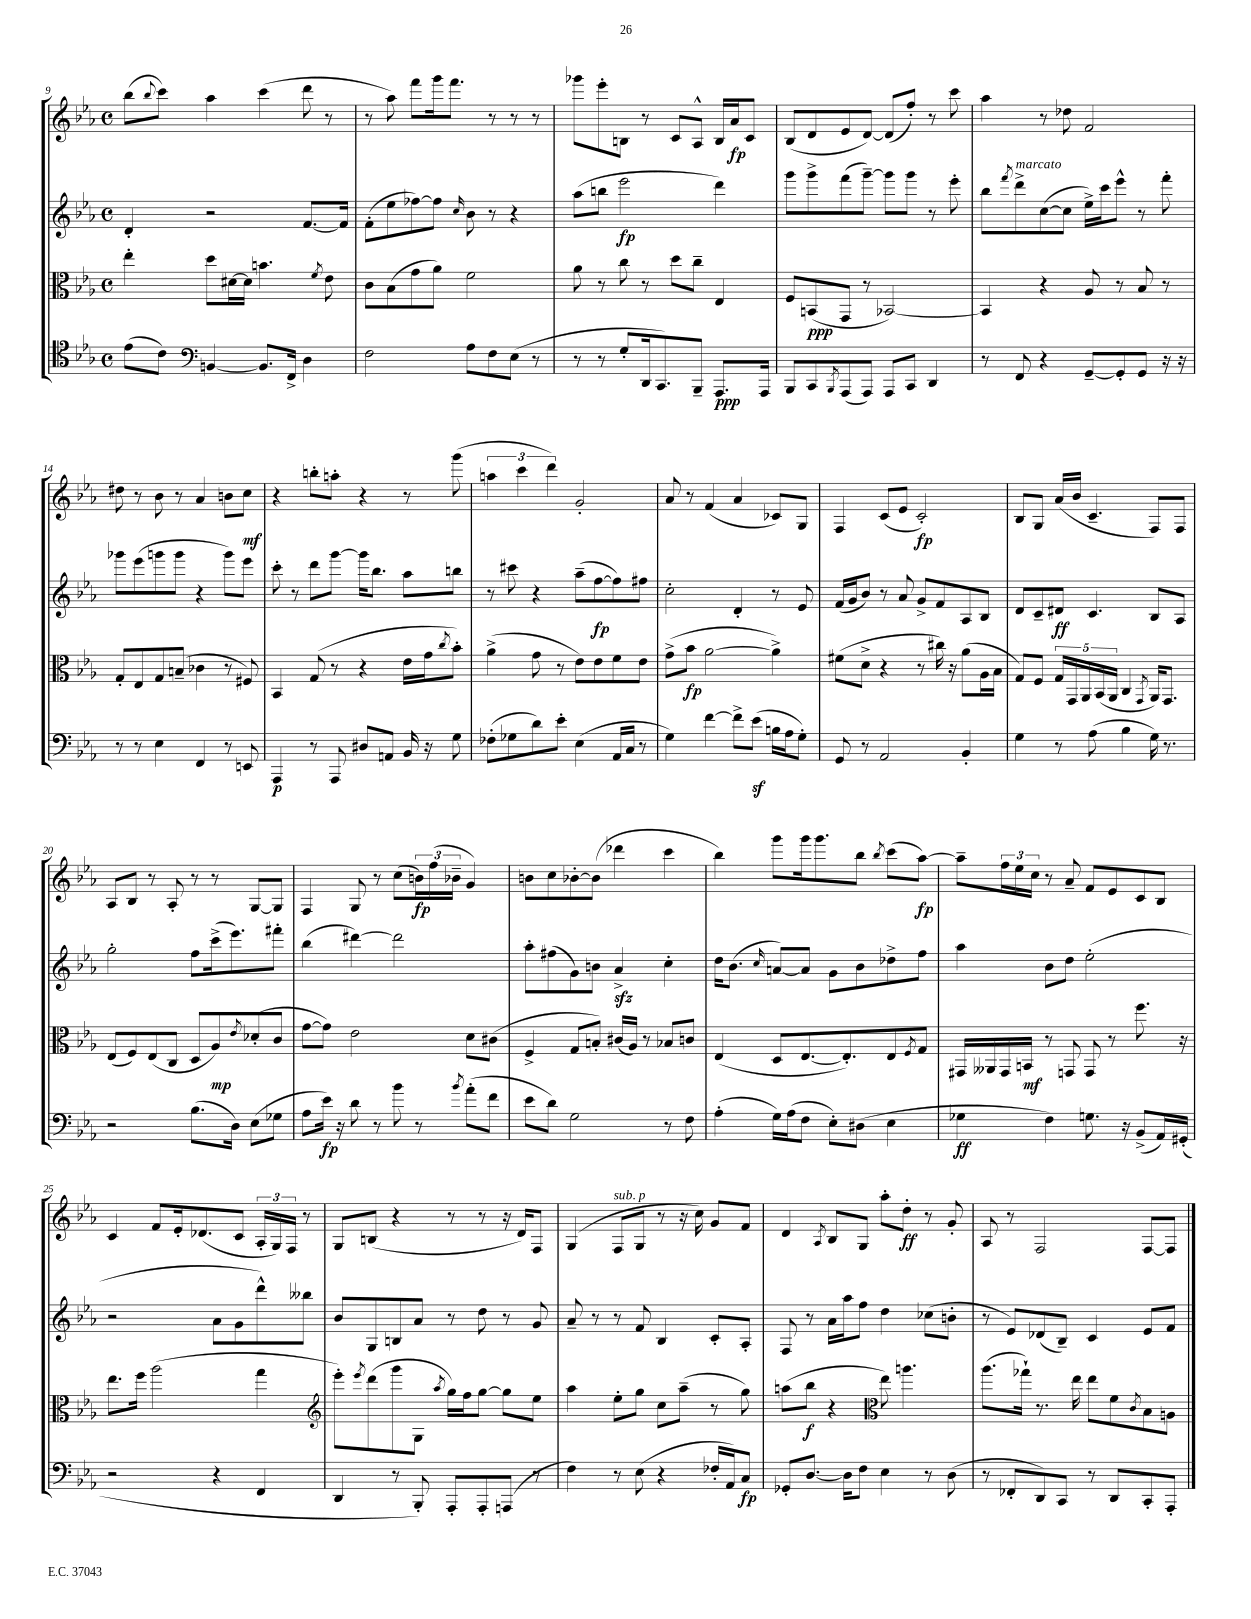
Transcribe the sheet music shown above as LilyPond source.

<<
\new StaffGroup <<
\new Staff = "s0" {
    \clef treble \key ees \major \defaultTimeSignature \time 4/4
    bes''8( \appoggiatura { bes''8 } c'''8) aes''4 c'''4( d'''8 r8 |
    r8 aes''8) f'''8 g'''16 f'''8. r8 r8 r8 |
    ges'''8 ees'''8-. b8 r8 c'8 aes8-^ b16 aes'16\fp c'8 |
    bes8( d'8 ees'8 d'8~) d'8( f''8-.) r8 c'''8 |
    aes''4 r8 des''8 f'2 |
    dis''8 r8 bes'8 r8 aes'4 b'8 c''8\mf |
    r4 b''8-. a''8-. r4 r8 g'''8( |
    \tuplet 3/2 { a''4 c'''4 d'''4) } g'2-. |
    aes'8 r8 f'4( aes'4 ces'8) g8 |
    f4 c'8( ees'8 c'2-.\fp) |
    bes8 g8 aes'16( bes'16 c'4.-- f8) f8 |
    aes8 bes8 r8 aes8-. r8 r8 g8~ g8 |
    f4 g8 r8 c''8( \tuplet 3/2 { b'16\fp) f''16( bes'16-- } g'4) |
    b'8 c''8 bes'8~-. bes'8( des'''4 c'''4 |
    bes''4) g'''8 g'''16 g'''8. bes''8 \acciaccatura { bes''8 } c'''8( aes''8~\fp) |
    aes''8-- \tuplet 3/2 { f''16 ees''16 c''16 } r8 aes'8-- f'8 ees'8 c'8 bes8 |
    c'4 f'8 ees'16-. des'8.( c'8 \tuplet 3/2 { aes16-. g16) f16 } r8 |
    g8 b8( r4 r8 r8 r16 d'16) f8 |
    g4( f8^\markup { \italic "sub. p" } g8 r8 r16 c''16) g'8 f'8 |
    d'4 \acciaccatura { aes8 } bes8 g8 aes''8-. d''8-.\ff r8 g'8-. |
    aes8 r8 f2 f8~ f8 \bar "|." |
}
\new Staff = "s1" {
    \clef treble \key ees \major \defaultTimeSignature \time 4/4
    d'4-. r2 f'8.~ f'16 |
    f'8-.( ees''8 fes''8~) fes''8 \grace { c''16 } bes'8 r8 r4 |
    aes''8( b''8 ees'''2\fp d'''4) |
    g'''8 g'''8-> f'''8( g'''8~--) g'''8 g'''8 r8 ees'''8-. |
    bes''8 \acciaccatura { f'''8 } d'''8->^\markup { \italic "marcato" } c''8~( c''8 ees''16->) c'''16 ees'''8-^ r8 f'''8-. |
    ges'''8 ees'''8( g'''8 g'''8 r4 g'''8) ees'''8 |
    c'''8-. r8 d'''8 g'''8~ g'''16 bes''8. aes''8 b''8 |
    r8 cis'''8 r4 aes''8--( f''8~\fp f''8) fis''8 |
    c''2-. d'4-. r8 ees'8 |
    f'16( g'16 bes'8) r8 aes'8 g'8-> f'8 aes8 bes8 |
    d'8 c'8-- dis'8\ff c'4. bes8 aes8 |
    g''2-. f''8 c'''16->( ees'''8.) fis'''8-. |
    bes''4( dis'''4~) dis'''2 |
    aes''8-. fis''8( g'8) b'8 aes'4->\sfz c''4-. |
    d''16 bes'8.( \grace { c''16 } a'8~) a'8 g'8 bes'8 des''8-> f''8 |
    aes''4 bes'8 d''8 ees''2-.( |
    r2 aes'8 g'8 d'''8-^) beses''8 |
    bes'8 g8 b8 aes'8 r8 d''8 r8 g'8 |
    aes'8-- r8 r8 f'8 bes4 c'8-. aes8-. |
    f8 r8 aes'16 aes''16 f''8 d''4 ces''8( b'8-. |
    r8 ees'8) des'8( bes8--) c'4 ees'8 f'8 \bar "|." |
}
\new Staff = "s2" {
    \clef alto \key ees \major \defaultTimeSignature \time 4/4
    ees''4-. d''8 dis'16~ dis'16 b'4. \acciaccatura { f'8 } ees'8 |
    c'8 bes8( g'8 aes'8) f'2 |
    aes'8 r8 c''8 r8 d''8 c''8-- ees4 |
    f8 b,8\ppp( g,8 r8 bes,2~) |
    bes,4 r4 aes8 r8 bes8 r8 |
    g8-. ees8 g8 b8--( ces'4 r8 fis8) |
    bes,4 g8( r8 r4 ees'16 g'16 \acciaccatura { c''8 } bes'8-.) |
    aes'4->( g'8 r8 ees'8) ees'8 f'8 ees'8 |
    g'8->( bes'8\fp aes'2~ aes'4->) |
    fis'8( d'8-> r4 r8 cis''16) r16 aes'8( aes16 bes16 |
    g8) f8 \tuplet 5/4 { g16 g,16 aes,16 bes,16( aes,16 } c4 \acciaccatura { g,8 } aes,16) g,8. |
    ees8( f8) ees8( c8 d8 aes8\mp) \acciaccatura { ees'8 } des'8-.( c'8 |
    g'8~ g'8) ees'2 d'8 cis'8( |
    f4-> g8 b8-.) cis'16( aes16) r8 bes8 c'8 |
    ees4( d8 ees8.~ ees8.-.) ees8 \acciaccatura { f8 } g8 |
    gis,16 aeses,16 gis,16 b,16\mf r8 g,8 g,8 r8 f''8. r16 |
    ees''8. f''16 aes''2( g''4 |
    \clef treble ees'''8-.) \acciaccatura { ees'''8 } d'''8( g'''8 g8 \acciaccatura { aes''8 } g''16) f''16 g''8~ g''8 ees''8 |
    aes''4 ees''8-. g''8 c''8 aes''8--( r8 g''8) |
    a''8( bes''8\f r4 \clef alto ees''8) a''4. |
    aes''8.( ges''16-!) r8. ees''16 ees''8 f'8 \acciaccatura { c'8 } bes8 a8 \bar "|." |
}
\new Staff = "s3" {
    \clef tenor \key ees \major \defaultTimeSignature \time 4/4
    ees'8( c'8) \clef bass b,4~ b,8. f,16-> d4 |
    f2 aes8 f8 ees8( r8 |
    r8 r8 g8-. d,16 c,8.) bes,,8-- aes,,8.\ppp aes,,16 |
    bes,,8 c,8 \acciaccatura { bes,,8 } aes,,8( aes,,8) aes,,8 c,8 d,4 |
    r8 f,8 r4 g,8~-- g,8-. g,8 r16 r16 |
    r8 r8 ees4 f,4 r8 e,8 |
    aes,,4\p r8 aes,,8 dis8 a,8 bes,16 r16 g8 |
    fes8-.( ges8 d'8) ees'8-. ees4( aes,16 c16 r8 |
    g4) f'4~ f'8-> ees'8\sf( b16 aes16 g8-.) |
    g,8 r8 aes,2 bes,4-. |
    g4 r8 aes8( bes4 g16) r8. |
    r2 bes8.( d16) ees8( ges8 |
    aes8 ees'16\fp) r16 d'8 r8 bes'8 r8 \acciaccatura { bes'8 } aes'8-.( f'8 |
    ees'8 d'8) g2 r8 f8 |
    aes4-.( g16) aes16( f8 ees8-.) dis8( ees4 |
    ges4\ff f4) g8. r16 bes,8->( aes,16) gis,16-.( |
    r2 r4 f,4 |
    d,4 r8 bes,,8-.) aes,,8-. aes,,8-. a,,8( r8 |
    f4) r8 ees8( r4 fes16-. aes,16) c8\fp |
    ges,8-. d8.~ d16 f8 ees4 r8 d8( |
    r8 fes,8-. d,8) c,8 r8 d,8 c,8-. aes,,8-. \bar "|." |
}
>>
>>
\layout { \context { \Score currentBarNumber = #9 } }
